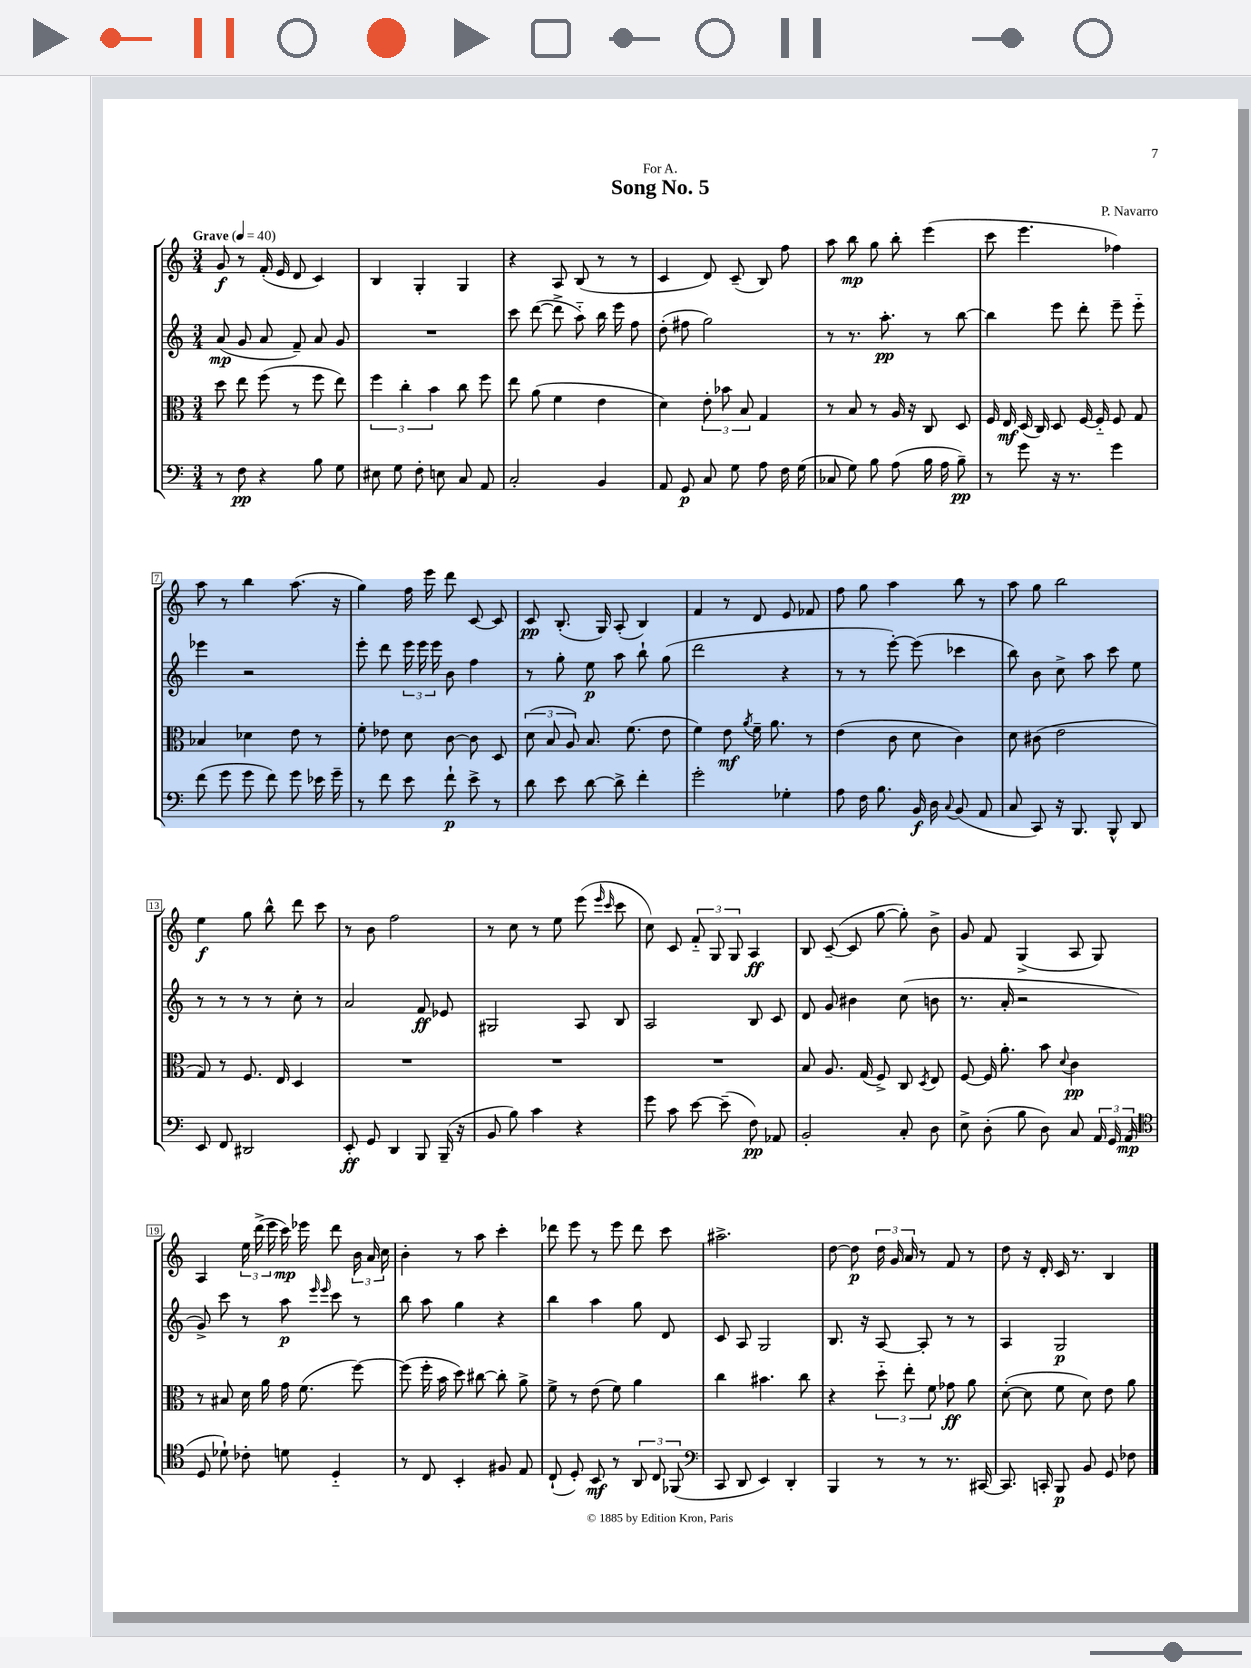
\header { title = "Song No. 5" composer = "P. Navarro" dedication = "For A." }
<<
\new StaffGroup <<
\new Staff = "s0" {
    \clef treble \key c \major \numericTimeSignature \time 3/4 \tempo "Grave" 4 = 40
    \autoBeamOff g'8\f r8 f'16-.( e'16 d'8 c'4) |
    b4 g4-. g4 |
    r4 a8 b8( r8 r8 |
    c'4 d'8) c'8--( b8) f''8 |
    a''8 b''8\mp g''8 b''8-. e'''4( |
    c'''8 e'''4. fes''4) |
    a''8 r8 b''4 a''8.( r16 |
    g''4) f''16 e'''16 d'''8 c'8~ c'8 |
    c'8\pp b8.-.( g16) a8-.( b4) |
    f'4 r8 d'8 e'8 fes'8 |
    f''8 g''8 a''4 b''8 r8 |
    a''8 g''8 b''2 |
    e''4\f g''8 b''8-^ d'''8 c'''8 |
    r8 b'8 f''2 |
    r8 c''8 r8 e''8 e'''8( \grace { e'''16 c'''16 } c'''8 |
    c''8) c'8 \tuplet 3/2 { f'8-_ g8 g8 } a4\ff |
    b8 c'8~--( c'8 g''8~ g''8-.) b'8-> |
    g'8 f'8 g4->( a8 g8) |
    a4 \tuplet 3/2 { e''16 d'''16->( e'''16 } c'''16\mp) ees'''16 d'''8 \tuplet 3/2 { b'16 a'16 c''16 } |
    b'4-. r8 a''8 c'''4-. |
    des'''8 e'''8 r8 e'''8 des'''8 c'''8 |
    ais''2.-> |
    d''8~ d''8\p \tuplet 3/2 { d''16 g'16 a'16 } r8 f'8 r8 |
    d''8 r16 d'16-. c'16 r8. b4 \bar "|." |
}
\new Staff = "s1" {
    \clef treble \key c \major \numericTimeSignature \time 3/4
    \autoBeamOff a'8\mp( g'8 a'8 f'8--) a'8 g'8 |
    R2. |
    c'''8 d'''8~( d'''8-> a''8-_) b''16 e'''16 f''8 |
    d''8-.( fis''8 g''2) |
    r8 r8. a''8.-.\pp r8 b''8~ |
    b''4 e'''8 d'''8-. e'''8-- e'''8-_ |
    ees'''4 r2 |
    e'''8-. d'''8 \tuplet 3/2 { e'''16 e'''16 e'''16 } b'8 f''4 |
    r8 g''8-. e''8\p a''8 b''8-! g''8( |
    d'''2 r4 |
    r8 r8 e'''8~-.) e'''8( ces'''4 |
    b''8) b'8 c''8-> a''8 c'''8 e''8 |
    r8 r8 r8 r8 c''8-. r8 |
    a'2 f'8\ff ees'8 |
    gis2 a8 b8 |
    a2 b8 c'8 |
    d'8 g'8 bis'4 c''8( b'8 |
    r8. a'16-. r2 |
    g'8->) c'''8 r8 a''8\p \grace { e'''16 e'''16 } c'''8 r8 |
    b''8 a''8 g''4 r4 |
    b''4 a''4 g''8 d'8 |
    c'8 a8 g2 |
    b8. r16 a8~ a8-. r8 r8 |
    a4 g2\p \bar "|." |
}
\new Staff = "s2" {
    \clef alto \key c \major \numericTimeSignature \time 3/4
    \autoBeamOff d''8 e''8 f''8( r8 f''8 e''8) |
    \tuplet 3/2 { f''4 c''4-. b'4 } c''8 f''8 |
    e''8 a'8( f'4 e'4 |
    d'4) \tuplet 3/2 { e'8-. bes'8 b8 } g4 |
    r8 b8 r8 a16 r16 c8 d8 |
    f16 e16\mf d16( c16) d8 f16~ f16-_ f8 g8 |
    bes4 des'4 e'8 r8 |
    f'8-. ees'8 d'8 c'8~ c'8 d8 |
    \tuplet 3/2 { d'8( b8 a8) } b8. f'8.( e'8 |
    f'4) e'8\mf \acciaccatura { a'8 } f'16-- a'8. r8 |
    e'4( c'8 d'8 c'4) |
    d'8 cis'8( e'2 |
    g8) r8 f8. e16 d4 |
    R2. |
    R2. |
    R2. |
    b8 a8. g16( f8->) c8 \acciaccatura { d8 } e8 |
    f8~ f16 a'8.-. b'8 \appoggiatura { d'8 } c'4\pp |
    r8 bis8 d'16 a'16 g'16 f'8.( f''8~) |
    f''8( f''16-. b'16 d''8) cis''8~ cis''8-. a'8-> |
    f'8-> r8 e'8( f'8) a'4 |
    c''4 bis'4. c''8 |
    r4 \tuplet 3/2 { d''8-_ e''8-. f'8 } ges'8\ff a'8 |
    d'8~-.( d'8 f'8 d'8) e'8 a'8 \bar "|." |
}
\new Staff = "s3" {
    \clef bass \key c \major \numericTimeSignature \time 3/4
    \autoBeamOff r8 f8\pp r4 b8 g8 |
    eis8 g8 f8-. e8 c8 a,8 |
    c2-. b,4 |
    a,8 g,8\p c8 g8 a8 f16 g16( |
    ces8 g8) b8 a8( b16 a16 b8--\pp) |
    r8 g'8 r16 r8. g'4 |
    f'8( g'8 g'8 f'8) g'8 ees'16 g'16-- |
    r8 f'8 e'8 f'8-!\p e'8-> r8 |
    d'8 e'8 d'8~ d'8-> f'4-. |
    g'2-. ges4-. |
    a8 f16 b8. b,16\f d16 \appoggiatura { c8 } b,8( a,8 |
    c8 c,8) r16 b,,8. b,,8-^ d,8 |
    e,8 f,8 dis,2 |
    e,8-.\ff g,8 d,4 b,,8 b,,16--( r16 |
    b,8 b8) c'4 r4 |
    g'8 c'8 e'8~ e'8--( f8\pp) aes,8 |
    b,2-. c8-. d8 |
    e8-> d8-.( b8 d8) c8 \tuplet 3/2 { a,16 g,16 a,16\mp( } |
    \clef tenor d8 des'8-!) ces'8-. d'8 d4-_ |
    r8 c8 b,4-. fis8 e8 |
    c8-!( d8-.) b,8\mf r8 \tuplet 3/2 { a,8 c8 fes,8( } |
    \clef bass c,8 d,8 e,4) d,4-. |
    b,,4 r8 r8 r8. cis,16~ |
    cis,8. c,16-. b,,8\p b,8 g,8 fes8 \bar "|." |
}
>>
>>
\layout { \context { \Score \override BarNumber.stencil = #(make-stencil-boxer 0.1 0.3 ly:text-interface::print) } }
